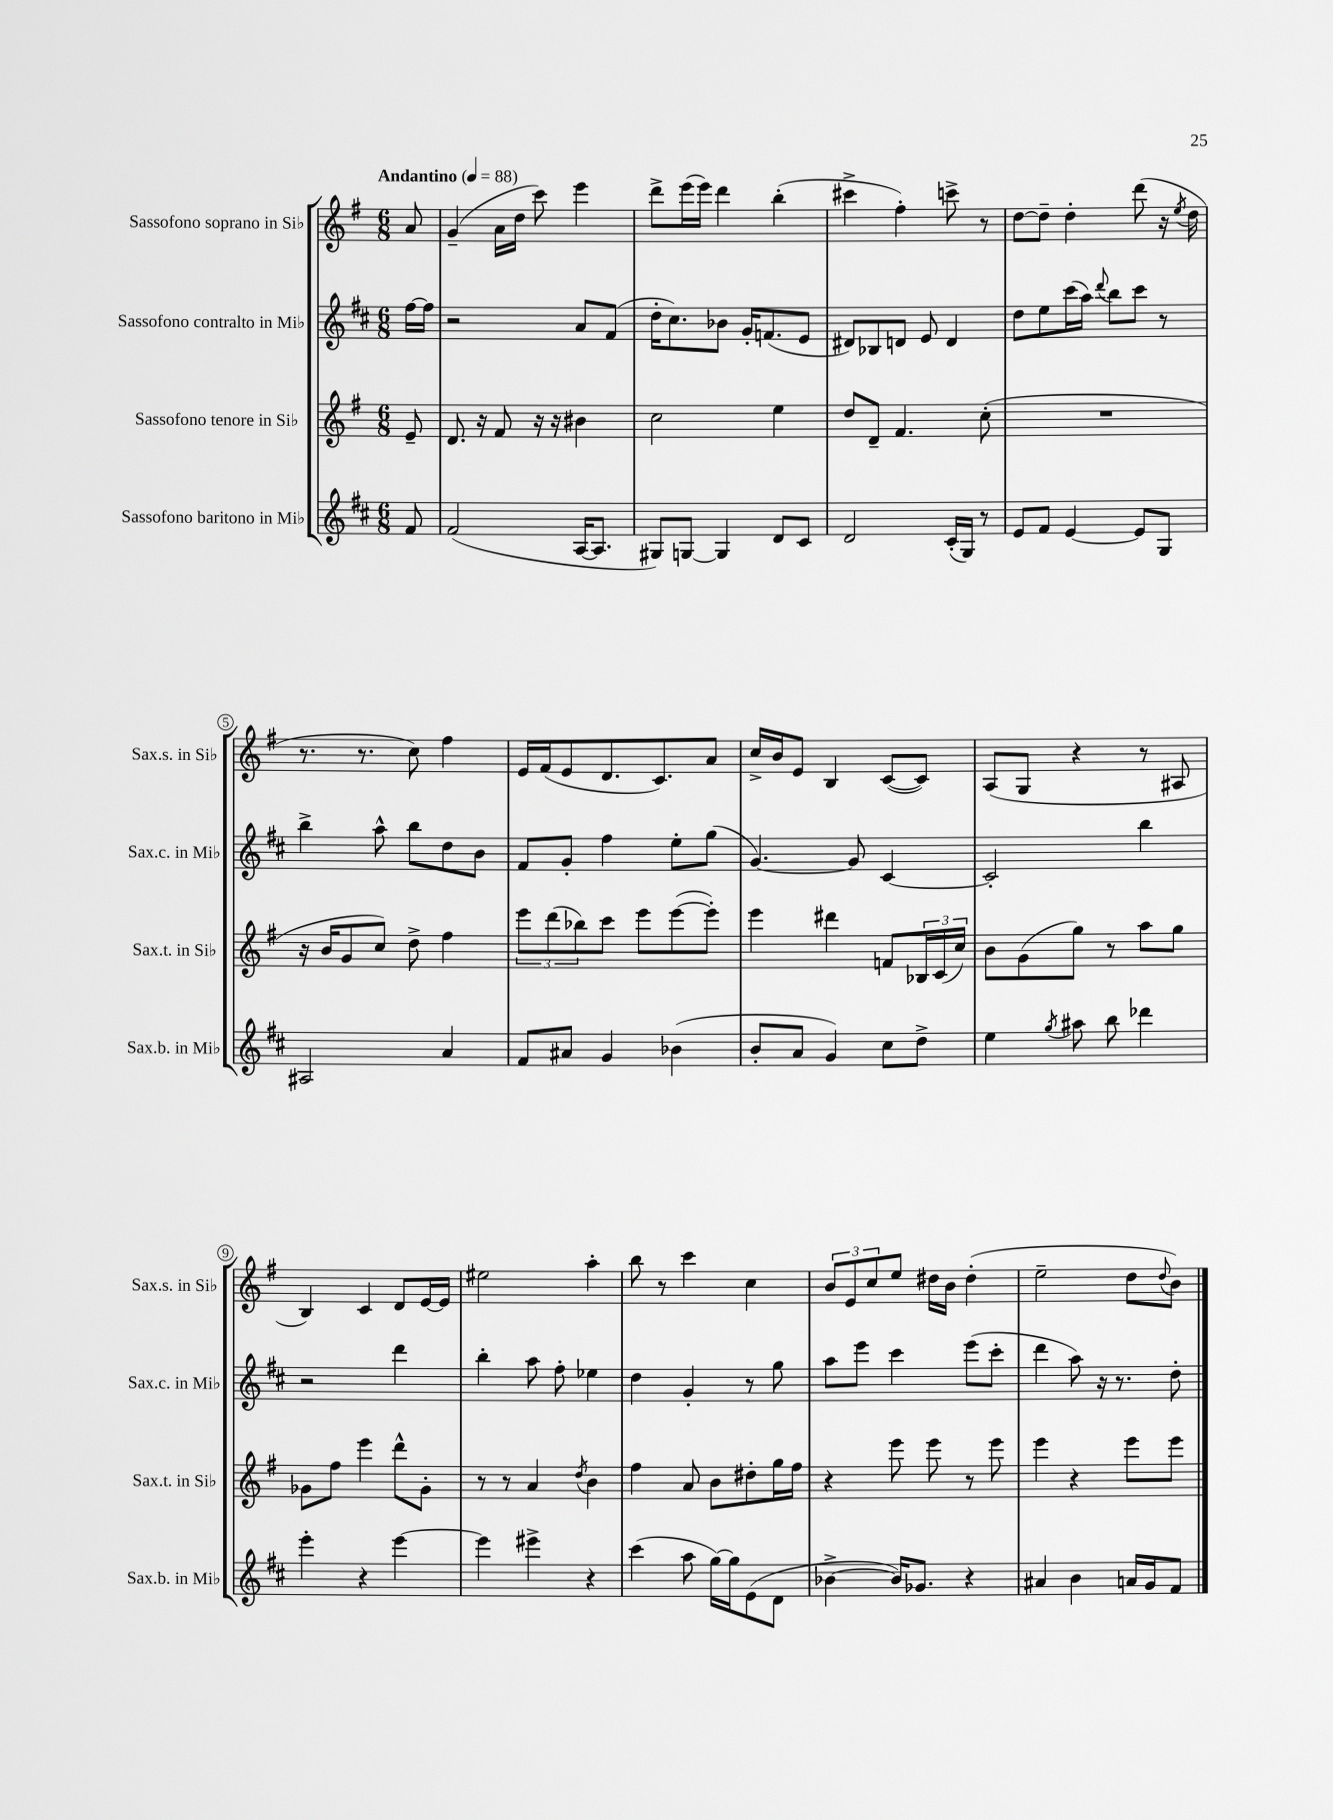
<<
\new StaffGroup <<
\new Staff = "s0" \with { instrumentName = "Sassofono soprano in Sib" shortInstrumentName = "Sax.s. in Sib" } {
    \clef treble \key g \major \numericTimeSignature \time 6/8 \partial 8 \tempo "Andantino" 4 = 88
    a'8 |
    g'4--( a'16 d''16 c'''8) e'''4 |
    d'''8-> e'''16( e'''16) d'''4 b''4-.( |
    cis'''4-> fis''4-.) c'''8-> r8 |
    d''8~ d''8-- d''4-. d'''8( r16 \acciaccatura { e''8 } d''16 |
    r8. r8. c''8) fis''4 |
    e'16 fis'16( e'8 d'8. c'8.) a'8 |
    c''16-> b'16 e'8 b4 c'8~( c'8) |
    a8( g8 r4 r8 ais8 |
    b4) c'4 d'8 e'16~ e'16 |
    eis''2 a''4-. |
    b''8 r8 c'''4 c''4 |
    \tuplet 3/2 { b'8 e'8 c''8 } e''8 dis''16 b'16 dis''4-.( |
    e''2-- d''8 \appoggiatura { d''8 } b'8) \bar "|." |
}
\new Staff = "s1" \with { instrumentName = "Sassofono contralto in Mib" shortInstrumentName = "Sax.c. in Mib" } {
    \clef treble \key d \major \numericTimeSignature \time 6/8 \partial 8
    fis''16~ fis''16 |
    r2 a'8 fis'8( |
    d''16-. cis''8.) bes'8 g'16-. f'8.( e'8 |
    dis'8) bes8 d'8 e'8 d'4 |
    d''8 e''8 cis'''16( a''16) \appoggiatura { d'''8 } b''8 cis'''8 r8 |
    b''4-> a''8-^ b''8 d''8 b'8 |
    fis'8 g'8-. fis''4 e''8-. g''8( |
    g'4.~) g'8 cis'4~ |
    cis'2-. b''4 |
    r2 d'''4 |
    b''4-. a''8 fis''8-. ees''4 |
    d''4 g'4-. r8 g''8 |
    a''8 e'''8 cis'''4 e'''8( cis'''8-. |
    d'''4 a''8) r16 r8. d''8-. \bar "|." |
}
\new Staff = "s2" \with { instrumentName = "Sassofono tenore in Sib" shortInstrumentName = "Sax.t. in Sib" } {
    \clef treble \key g \major \numericTimeSignature \time 6/8 \partial 8
    e'8-- |
    d'8. r16 fis'8 r16 r16 bis'4 |
    c''2 e''4 |
    d''8 d'8-- fis'4. c''8-.( |
    R2. |
    r16 b'16 g'8 c''8) d''8-> fis''4 |
    \tuplet 3/2 { e'''8 d'''8( bes''8) } c'''8 e'''8 e'''8~( e'''8-.) |
    e'''4 dis'''4 f'8 \tuplet 3/2 { bes16 c'16( c''16) } |
    b'8 g'8( g''8) r8 a''8 g''8 |
    ges'8 fis''8 e'''4 d'''8-^ ges'8-. |
    r8 r8 a'4 \acciaccatura { d''8 } b'4 |
    fis''4 a'8 b'8 dis''8-. g''16 fis''16 |
    r4 e'''8 e'''8 r8 e'''8 |
    e'''4 r4 e'''8 e'''8 \bar "|." |
}
\new Staff = "s3" \with { instrumentName = "Sassofono baritono in Mib" shortInstrumentName = "Sax.b. in Mib" } {
    \clef treble \key d \major \numericTimeSignature \time 6/8 \partial 8
    fis'8 |
    fis'2( a16~ a8. |
    gis8) g8~ g4 d'8 cis'8 |
    d'2 cis'16-.( g16) r8 |
    e'8 fis'8 e'4~ e'8 g8 |
    ais2 a'4 |
    fis'8 ais'8 g'4 bes'4( |
    b'8-. a'8 g'4) cis''8 d''8-> |
    e''4 \acciaccatura { g''8 } ais''8 b''8 des'''4 |
    e'''4-. r4 e'''4~ |
    e'''4 eis'''4-> r4 |
    cis'''4( a''8 g''16~) g''16 e'8( d'8 |
    bes'4~-> bes'16) ges'8. r4 |
    ais'4 b'4 a'16 g'16 fis'8 \bar "|." |
}
>>
>>
\layout { \context { \Score \override BarNumber.stencil = #(make-stencil-circler 0.1 0.3 ly:text-interface::print) } }
